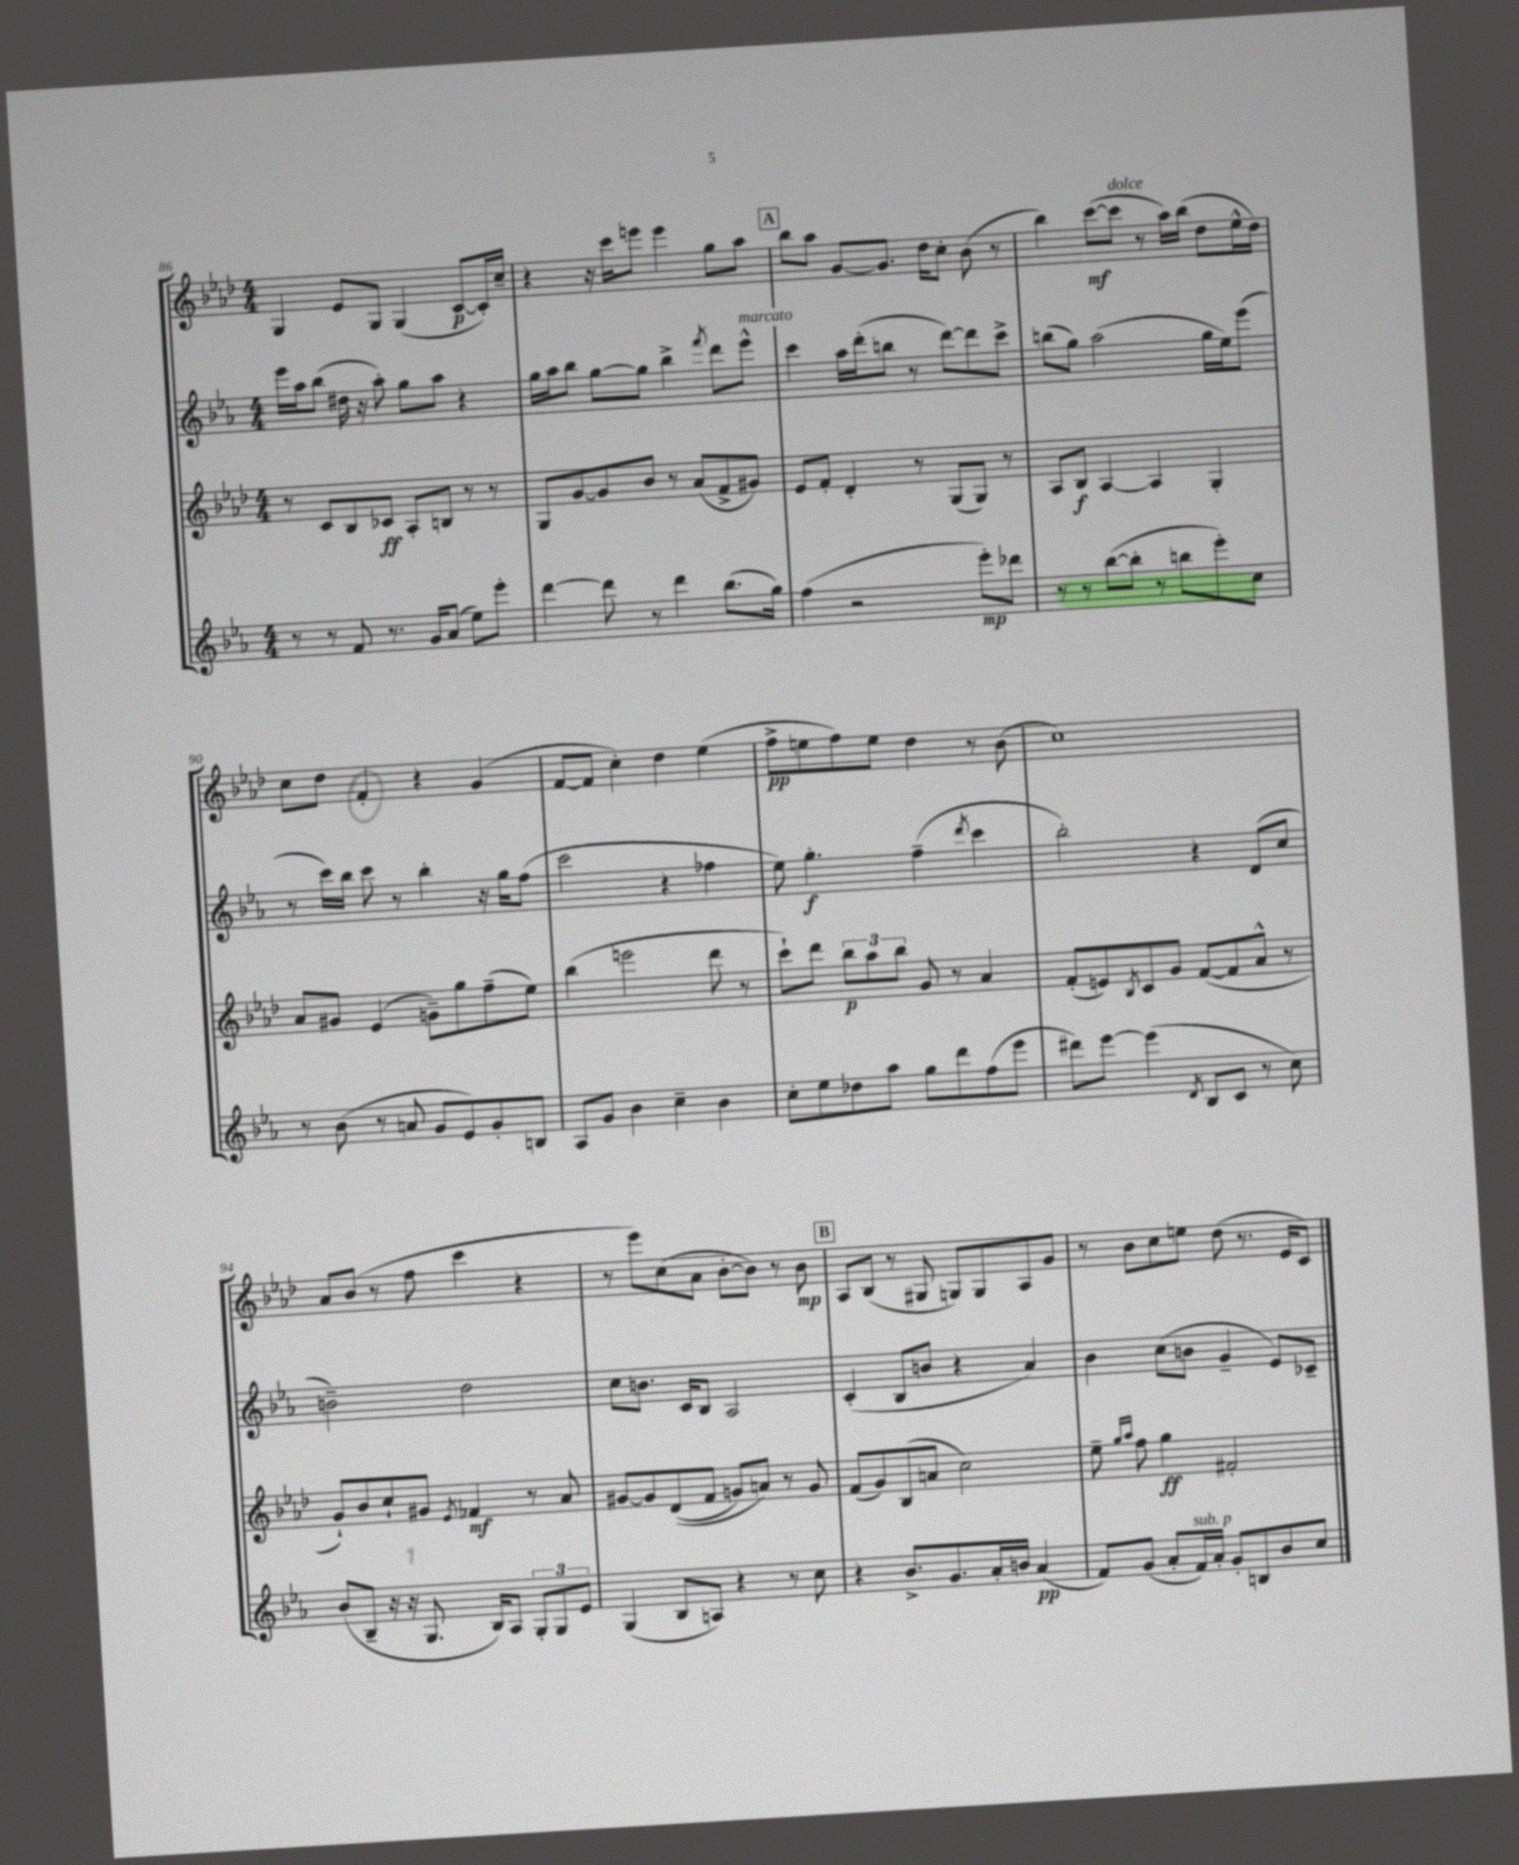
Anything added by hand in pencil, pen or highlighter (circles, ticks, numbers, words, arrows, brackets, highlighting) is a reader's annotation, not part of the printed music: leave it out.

**kern	**kern	**kern	**kern
*staff4	*staff3	*staff2	*staff1
*clefG2	*clefG2	*clefG2	*clefG2
*k[b-e-a-]	*k[b-e-a-d-]	*k[b-e-a-]	*k[b-e-a-d-]
*M4/4	*M4/4	*M4/4	*M4/4
8r	8r	16eee-\LL	4G/
.	.	16aa-\J	.
8r	8c/L	(8bb-\J	.
8f/	8B-/	16dd#\	8e-/L
.	.	16r	.
8.r	8c-/J	8aa-'\)	8G/J
.	8A-'/L	8gg\L	(4G/
16g/LK	.	.	.
(8a-/J	8B/J	8aa-\J	.
8ee-\L)	8r	4r	[8c/L
8eee-'\J	8r	.	16c'/]L)
.	.	.	16cc~/JJ
=	=	=	=
[4ddd\	8G/L	16gg\LL	4r
.	.	16aa-\J	.
.	[8g/	8bb-\J	.
8ddd\]	8g/]	[8gg\L	16r
.	.	.	16ccc\LK
8r	8b-/J	8gg\]J	8eee\J
4ddd\	8r	4bb-^\	4eee\
.	(8a-/L	.	.
.	.	8qfff/	.
(8.bb-\L	8f^/	8ddd\L	8gg\L
.	8g#/J)	8eee-^^\J	8aa-\J
16gg\Jk)	.	.	.
=	=	=	=
(4ff\	8e-/L	4ccc\	8bb-\L
.	8f'/J	.	8aa-\J
2r	4d-'/	16aa-\LL	[8g/L
.	.	(16ddd'\J	.
.	.	8bb\J	8.g/]J
.	8r	8r	.
.	.	.	16dd-\LK
.	(8G/L	[8ddd\L)	8cc'\J
8eee-'\L)	8G/J)	8ddd\]	(8b-\
8ddd-\J	8r	8ccc^\J	8r
=	=	=	=
8r	8A-/L	(8bb\L	4bb-\)
8r	8B-/J	8gg\J)	.
([8bb-\L	[4A-/	(2aa-\	([8ccc\L
8bb-'\]J	.	.	8ccc\]J
8r	4A-/]	.	8r
8bb\L	.	.	16aa-\LL)
.	.	.	(16bb-\JJ
8eee-'\)	4G'/	16gg\LL	8dd-\L
.	.	16ee-\J)	.
8cc\J	.	(8eee-\J	16ee-^^\L
.	.	.	16dd-\JJ)
=	=	=	=
8r	8a-/L	8r	8cc\L
(8b-\	8g#/J	16ccc\LL)	8dd-\J
.	.	16bb-\JJ	.
8r	(4e-/	8ccc\	4f'/
8a/	.	8r	.
8g/L	8g~\L)	4bb-'\	4r
8e-/)	8gg\	.	.
8g'/	(8ff~\	16r	(4g/
.	.	16gg\LK	.
8B/J	8ee-\J)	(8ff\J	.
=	=	=	=
8A-/L	(4bb-\	2ccc\	[8f/L
8g/J	.	.	8f/]J
4b-\	2eee\	.	4cc'\)
4cc~\	.	4r	4dd-\
4b-\	8ddd-\	4ff-\	(4ee-\
.	8r	.	.
=	=	=	=
8cc'\L	8ccc`\L)	8ee-\)	8ff^\L
8ee-\	8ddd-\J	4.gg'\	8ee\
8dd-\	12bb-\L	.	8ff\)
.	12aa-\	.	.
8aa-\J	.	.	8ee\J
.	12bb-\J	.	.
8gg\L	8g/	(4ff~\	4dd-\
8ddd\	8r	.	.
.	.	8qddd/	.
(8ff\	4a-/	4ccc\	8r
8eee-\J	.	.	(8b-\
=	=	=	=
8ddd#\L)	(8f'/L	2bb-'\)	1cc)
[8eee-\J	8e/)	.	.
.	8qB-/	.	.
(4eee-\]	8c/	.	.
.	8g/J	.	.
8qd/	.	.	.
8B-/L	([8f/L	4r	.
8c/J	8f/]	.	.
8r	8a-^^/J	(8d/L	.
8cc\)	8r	8cc/J	.
=	=	=	=
(8b-/L	8g`/L)	2b~\)	8a-/L
8B-~/J	8b-/	.	(8b-/J
16r	8cc`/	.	8r
16r	.	.	.
8.G/	8g#/J	.	8ff\
.	8qe-/	.	.
.	4f-/	2dd\	4ccc\
16B-/LK)	.	.	.
8A-/J	.	.	.
12G'/L	8r	.	4r
12G/	.	.	.
.	8a-/	.	.
12e-/J	.	.	.
=	=	=	=
(4G/	[8g#/L	8cc\L	8r
.	8g#/]	8.b\J	8eee-\L)
8B-/L	&((8d-/	.	(8cc\
.	.	16c/LK	.
8A/J)	8f/J	8B-/J	8a-\J
4r	8g/L)	2A-/	[8b-'\L
.	8a/J&)	.	8b-\]J)
8r	8r	.	8r
8cc\	8g/	.	8b-\
=	=	=	=
4r	(8f/L	(4c'/	8A-/L
.	8g/)	.	(8B-/J
8.b-^/L	(8B-/	8B-/L	8r
.	8a/J	8b/J	8G#/
8.g/	.	.	.
.	2cc\)	4r	8G/L)
16a-'/L	.	.	8G/
16b/JJ	.	.	.
(4a-/	.	4a-/)	8A-/
.	.	.	8g/J
=	=	=	=
8f/L)	8ee-~\	4b-\	8r
.	16qqgg/LL	.	.
.	16qqaa-/JJ	.	.
(8g/J	8ff\	.	8b-\L
8a-'/L	4gg\	(8cc\L	8cc\
16f/L)	.	8b\J	8ee\J
16a-'/JJ	.	.	.
8g'/L	2f#'/	4g~/	(8dd-\
8B/	.	.	8.r
8b-/	.	8e-/L)	.
.	.	.	16e-/LK
8cc/J	.	8c-~/J	8c/J)
==	==	==	==
*-	*-	*-	*-
